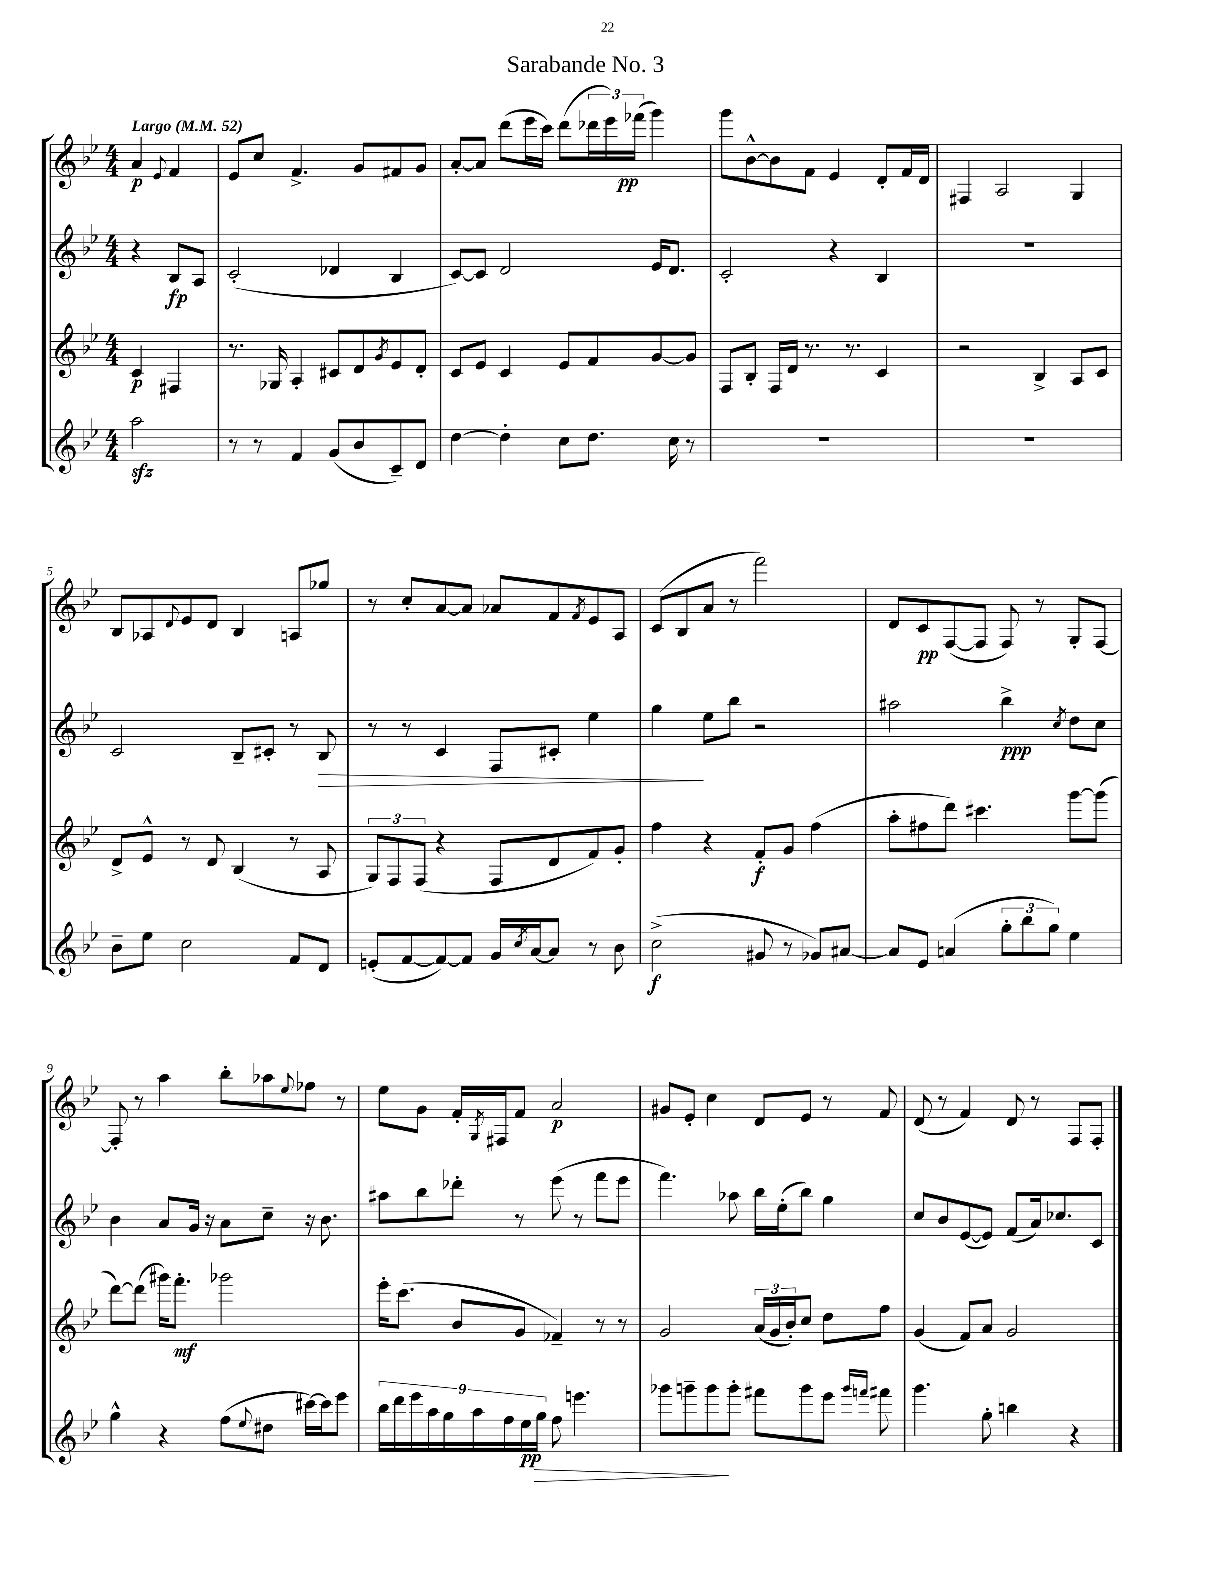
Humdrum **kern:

**kern	**kern	**kern	**kern
*staff4	*staff3	*staff2	*staff1
*clefG2	*clefG2	*clefG2	*clefG2
*k[b-e-]	*k[b-e-]	*k[b-e-]	*k[b-e-]
*M4/4	*M4/4	*M4/4	*M4/4
*MM52	*MM52	*MM52	*MM52
2aa	4c	4r	4a
.	.	.	8qqe-
.	4F#	8B-	4f
.	.	8A	.
=	=	=	=
8r	8.r	(2c'	8e-
8r	.	.	8cc
.	16G-	.	.
4f	4A'	.	4.f^
(8g	8c#	4d-	.
8b-	8d	.	8g
.	8qg	.	.
8c~)	8e-	4B-	8f#
8d	8d'	.	8g
=	=	=	=
[4dd	8c	[8c)	[8a'
.	8e-	8c]	8a]
4dd']	4c	2d	(8ddd
.	.	.	16eee-
.	.	.	16ccc)
8cc	8e-	.	(8ddd
8.dd	8f	.	24ddd-
.	.	.	24eee-)
.	.	.	(24fff-
.	[8g	16e-	4ggg)
16cc	.	8.d	.
8r	8g]	.	.
=	=	=	=
1r	8F	2c'	8ggg
.	8B-'	.	[8b-^^
.	16F	.	8b-]
.	16d	.	.
.	8.r	.	8f
.	.	4r	4e-
.	8.r	.	.
.	4c	4B-	8d'
.	.	.	16f
.	.	.	16d
=	=	=	=
1r	2r	1r	4F#
.	.	.	2A
.	4B-^	.	.
.	8A	.	4G
.	8c	.	.
=	=	=	=
8b-~	8d^	2c	8B-
8ee-	8e-^^	.	8A-
.	.	.	8qqd
2cc	8r	.	8e-
.	8d	.	8d
.	(4B-	8B-~	4B-
.	.	8c#'	.
8f	8r	8r	8A
8d	8A	8B-	8gg-
=	=	=	=
(8e'	12G)	8r	8r
.	12F	.	.
[8f	.	8r	8cc'
.	(12F	.	.
8f_)	4r	4c	[8a
8f]	.	.	8a]
16g	8F	8F	8a-
8qcc	.	.	.
[16a	.	.	.
8a]	8d	8c#'	8f
.	.	.	8qf
8r	8f)	4ee-	8e-
8b-	8g'	.	8A
=	=	=	=
(2cc^	4ff	4gg	(8c
.	.	.	8B-
.	4r	8ee-	8a
.	.	8bb-	8r
8g#	8f'	2r	2fff)
8r	8g	.	.
8g-)	(4ff	.	.
[8a#	.	.	.
=	=	=	=
8a#]	8aa'	2aa#	8d
8e-	8ff#	.	8c
(4a	8ddd)	.	([8F
.	4.ccc#	.	8F]
12gg'	.	4bb-^	8F)
12bb-	.	.	.
.	.	.	8r
12gg)	.	.	.
.	.	8qcc	.
4ee-	[8ggg	8dd	8G'
.	(8ggg]	8cc	[8F
=	=	=	=
4gg^^	[8ddd)	4b-	8F']
.	(8ddd]	.	8r
4r	16ggg#)	8a	4aa
.	8.fff'	.	.
.	.	16g	.
.	.	16r	.
(8ff	2ggg-	8a	8bb-'
8qqee-	.	.	.
8dd#	.	8cc~	8aa-
.	.	.	8qqee-
[16ccc#)	.	16r	8ff-
16ccc#]	.	8.b-	.
8eee-	.	.	8r
=	=	=	=
18bb-	16eee-'	8aa#	8ee-
18ddd	.	.	.
.	(8.ccc	.	.
18eee-	.	.	.
.	.	8bb-	8g
18aa	.	.	.
18gg	.	.	.
.	8b-	8ddd-'	16f'
18aa	.	.	.
.	.	.	8qG
.	.	.	16F#
18ff	.	.	.
.	8g	8r	8f
18ee-	.	.	.
18gg	.	.	.
8ff	4f-~)	(8eee-	2a
4.eee	.	8r	.
.	8r	8fff	.
.	8r	8eee-	.
=	=	=	=
8ggg-	2g	4.fff)	8g#
8ggg~	.	.	8e-'
8ggg	.	.	4cc
8ggg'	.	8aa-	.
8fff#	(24a	16bb-	8d
.	24g	.	.
.	.	(16ee-'	.
.	24b-')	.	.
8ggg	8cc	8bb-)	8e-
8eee-	8dd	4gg	8r
16qqggg	.	.	.
16qqfff	.	.	.
8fff#	8ff	.	8f
=	=	=	=
4.ggg	(4g	8cc	(8d
.	.	8b-	8r
.	8f)	([8e-	4f)
8gg'	8a	8e-])	.
4bb	2g	(8f	8d
.	.	16a)	8r
.	.	8.cc-	.
4r	.	.	8F
.	.	8c	8F'
==	==	==	==
*-	*-	*-	*-
